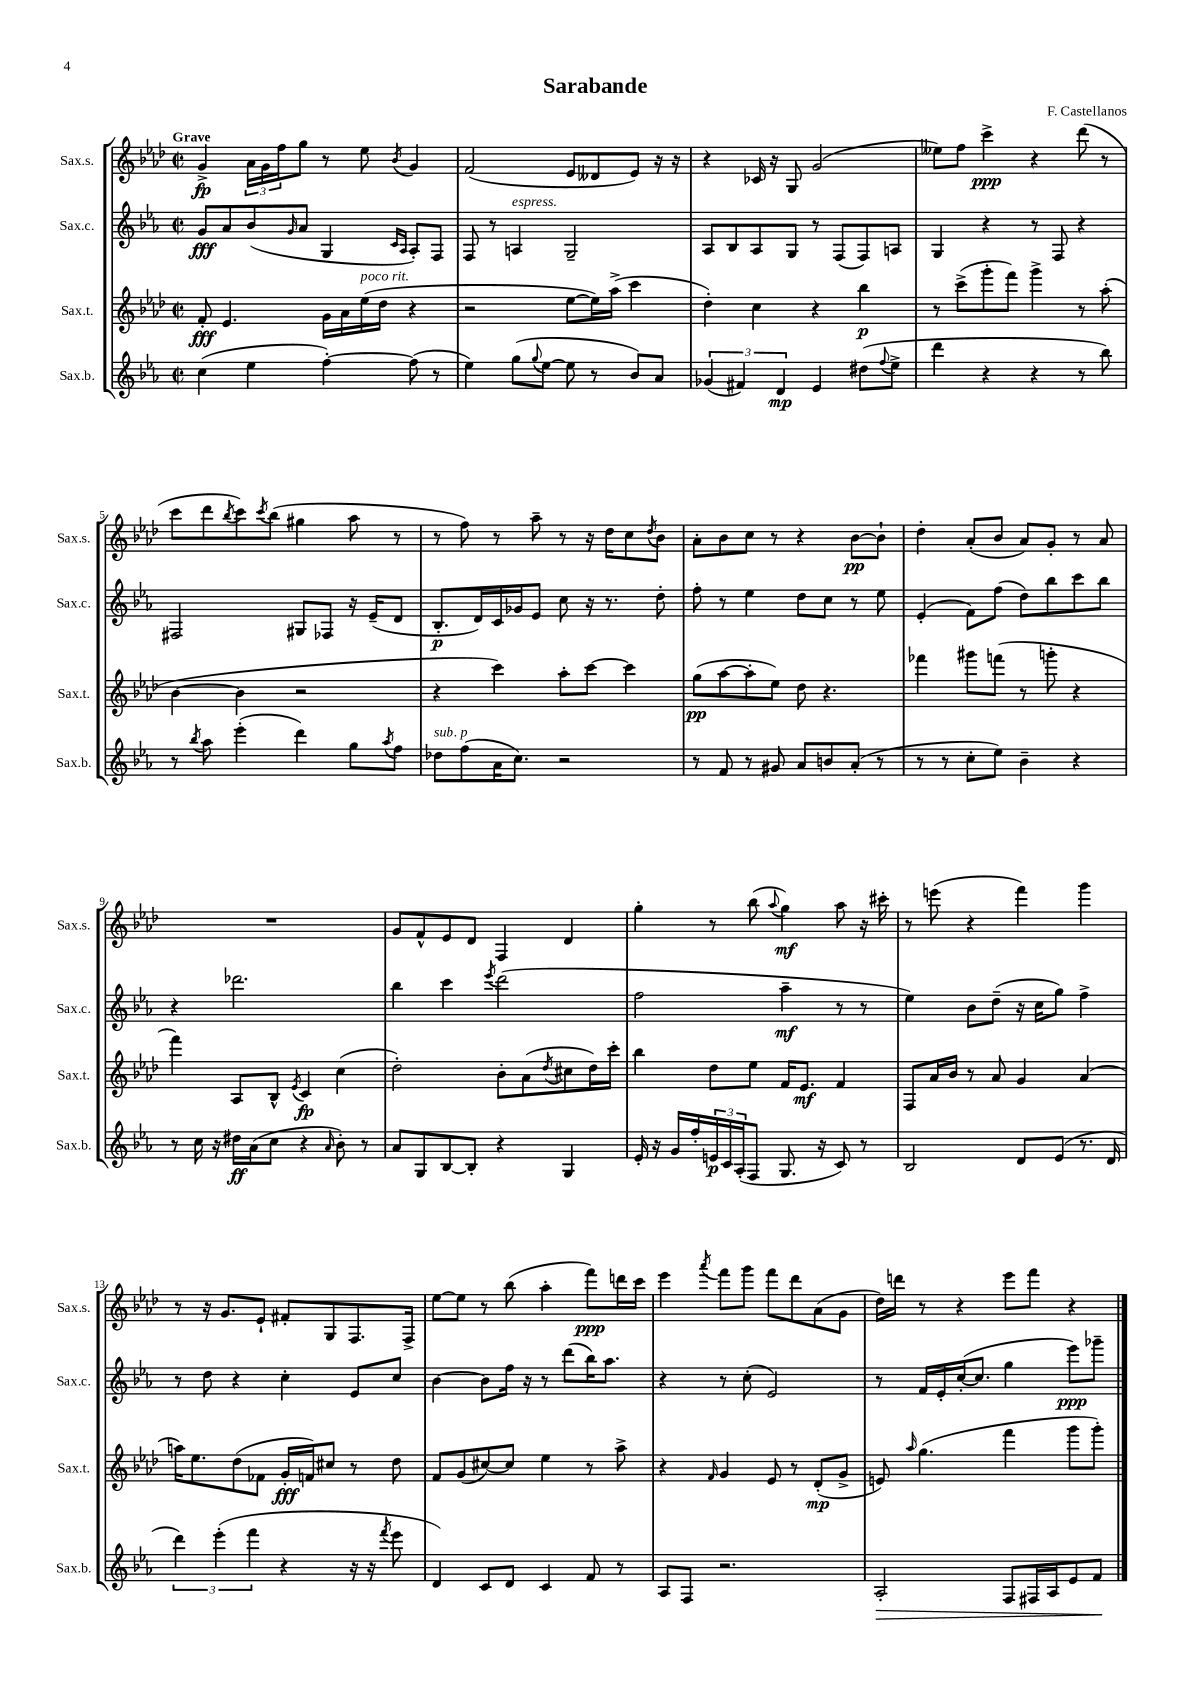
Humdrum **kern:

**kern	**kern	**kern	**kern
*staff4	*staff3	*staff2	*staff1
*clefG2	*clefG2	*clefG2	*clefG2
*k[b-e-a-]	*k[b-e-a-d-]	*k[b-e-a-]	*k[b-e-a-d-]
*M2/2	*M2/2	*M2/2	*M2/2
*met(c|)	*met(c|)	*met(c|)	*met(c|)
(4cc\	8f'/	8g/L	4g^/
.	4.e-/	8a-/	.
4ee-\	.	(8b-/	24a-\LL
.	.	.	24g\
.	.	.	24ff\J
.	.	16qqg/	.
.	.	8a-/J	8gg\J
[4ff'\)	16g\LL	4G/	8r
.	16a-\	.	.
.	(16ee-\	.	8ee-\
.	16dd-\JJ	.	.
.	.	16qqc/LL	.
.	.	16qqA-/JJ	8qb-/
(8ff\]	4r	8A-'/L)	4g/
8r	.	8F/J	.
=	=	=	=
4ee-\)	2r	8F/	(2f/
.	.	8r	.
(8gg\L	.	4A/	.
8qqgg/	.	.	.
[8ee-\J	.	.	.
8ee-\]	[8ee-\L	2G~/	8e-/L
8r	16ee-\]L)	.	8d--/
.	(16aa-^\JJ	.	.
8b-/L)	4ccc\	.	8e-/J)
8a-/J	.	.	16r
.	.	.	16r
=	=	=	=
(6g-/	4dd-'\)	8A-/L	4r
.	.	8B-/	.
6f#/)	.	.	.
.	4cc\	8A-/	16c-/
.	.	.	16r
6d/	.	.	.
.	.	8G/J	8G/
4e-/	4r	8r	(2g/
.	.	(8F/L	.
(8dd#\L	4bb-\	8F/)	.
8qqff/	.	.	.
8ee-^\J	.	8A/J	.
=	=	=	=
4ddd\	8r	4G/	8ee--\L)
.	(8ccc^\L	.	8ff\J
4r	8ggg'\	4r	4ccc^\
.	8fff\J)	.	.
4r	4ggg^\	8r	4r
.	.	8F/	.
8r	8r	4r	(8ddd-\
8bb-\)	(8aa-'\	.	8r
=	=	=	=
8r	[4b-\	2F#/	8ccc\L
8qbb-/	.	.	.
8aa-\	.	.	8ddd-\
.	.	.	8qbb-/
(4eee-'\	4b-\]	.	8ccc\)
.	.	.	8qccc/
.	.	.	(8bb-\J
4ddd\)	2r	8G#/L	4gg#\
.	.	8F-/J	.
8gg\L	.	16r	8aa-\
.	.	(16e-~/LK	.
8qaa-/	.	.	.
8ff\J	.	8d/J	8r
=	=	=	=
8dd-\L	4r	8.B-'/L	8r
(8ff\	.	.	8ff\)
.	.	16d/L)	.
16a-\K	4ccc\)	16c/	8r
8.cc\J)	.	16g-/J	.
.	.	8e-/J	8aa-~\
2r	8aa-'\L	8cc\	8r
.	[8ccc\J	16r	16r
.	.	8.r	16dd-\LK
.	4ccc\]	.	8cc\
.	.	.	8qdd-/
.	.	8dd'\	8b-\J
=	=	=	=
8r	(8gg\L	8ff'\	8a-'\L
8f/	[8aa-\	8r	8b-\
8r	8aa-'\]	4ee-\	8cc\J
8g#/	8ee-\J)	.	8r
8a-/L	8dd-\	8dd\L	4r
8b/	4.r	8cc\J	.
(8a-'/J	.	8r	[8b-\L
8r	.	8ee-\	8b-`\]J
=	=	=	=
8r	4fff-\	(4e-'/	4dd-'\
8r	.	.	.
8cc'\L	8ggg#\L	8f\L)	(8a-'/L
8ee-\J)	(8fff\J	(8ff\J	8b-/J
4b-~\	8r	8dd\L)	8a-/L)
.	8ggg'\	8bb-\	8g'/J
4r	4r	8ccc\	8r
.	.	8bb-\J	8a-/
=	=	=	=
8r	4fff\)	4r	1r
16cc\	.	.	.
16r	.	.	.
16dd#\LL	8A-/L	2.ddd-\	.
(16a-\J	.	.	.
8cc\J	8B-^^/J	.	.
.	8qe-/	.	.
4r	4c/	.	.
16qqa-/	.	.	.
8b-'\)	(4cc\	.	.
8r	.	.	.
=	=	=	=
8a-/L	2dd-'\)	4bb-\	8g/L
8G/	.	.	8f^^/
[8B-/	.	4ccc\	8e-/
8B-'/]J	.	.	8d-/J
.	.	8qeee-/	.
4r	8b-'\L	(2ddd\	4F/
.	(8a-\	.	.
.	8qdd-/	.	.
4G/	8cc#\	.	4d-/
.	16dd-\L)	.	.
.	16ccc'\JJ	.	.
=	=	=	=
16e-'/	4bb-\	2ff\	4gg'\
16r	.	.	.
16g/LL	.	.	.
16ff'/	.	.	.
24e/	8dd-\L	.	8r
24c/	.	.	.
(24A-'/J	.	.	.
8F/J	8ee-\J	.	(8bb-\
.	.	.	8qqaa-/
8.G/	16f/LK	4aa-~\	4gg\)
.	8.e-/J	.	.
16r	.	.	.
8c/)	4f/	8r	8aa-\
8r	.	8r	16r
.	.	.	16ccc#'\
=	=	=	=
2B-/	8F/L	4ee-\)	8r
.	16a-/L	.	(8eee\
.	16b-/JJ	.	.
.	8r	8b-\L	4r
.	8a-/	(8dd~\J	.
8d/L	4g/	16r	4fff\)
.	.	16cc\LK	.
(8e-/J	.	8gg\J)	.
8.r	(4a-/	4ff^\	4ggg\
16d/	.	.	.
=	=	=	=
6ddd\)	16aa\LK)	8r	8r
.	8.ee-\	.	.
.	.	8dd\	16r
(6eee-'\	.	.	.
.	.	.	8.g/L
.	(8dd-\	4r	.
6fff\	.	.	.
.	8f-\J	.	8e-`/J
4r	16g'/LL	4cc'\	8f#'/L
.	16f/J)	.	.
.	8cc#/J	.	8G/
16r	8r	8e-/L	8.F/
16r	.	.	.
8qfff/	.	.	.
8eee-\	8dd-\	8cc/J	.
.	.	.	16F^/Jk
=	=	=	=
4d/)	8f/L	[4b-\	[8ee-\L
.	(8g/	.	8ee-\]J
8c/L	[8cc#/)	8b-\]L	8r
8d/J	8cc#/]J	16ff\Jk	(8bb-\
.	.	16r	.
4c/	4ee-\	8r	4aa-'\
.	.	(8ddd\L	.
8f/	8r	16bb-\K)	8fff\L)
.	.	8.aa-\J	.
8r	8aa-^\	.	16ddd\L
.	.	.	16ccc\JJ
=	=	=	=
8A-/L	4r	4r	4eee-\
8F/J	.	.	.
.	16qqf/	.	8qaaa-/
2.r	4g/	8r	8fff\L
.	.	(8cc'\	8ggg\J
.	8e-/	2e-/)	8fff\L
.	8r	.	8ddd-\
.	(8d-'/L	.	(8a-\
.	8g^/J	.	8g\J
=	=	=	=
2A-'/	8e/)	8r	16dd-\LL)
.	.	.	16ddd\JJ
.	16qqaa-/	.	.
.	(4.gg\	16f/LL	8r
.	.	16e-'/	.
.	.	([16cc'/J	4r
.	.	8.cc/]J	.
8F/L	4fff\	4gg\	8eee-\L
16F#/L	.	.	8fff\J
16A-/J	.	.	.
8e-/	8ggg\L	8eee-\L)	4r
8f/J	8ggg'\J)	8ggg-~\J	.
==	==	==	==
*-	*-	*-	*-
